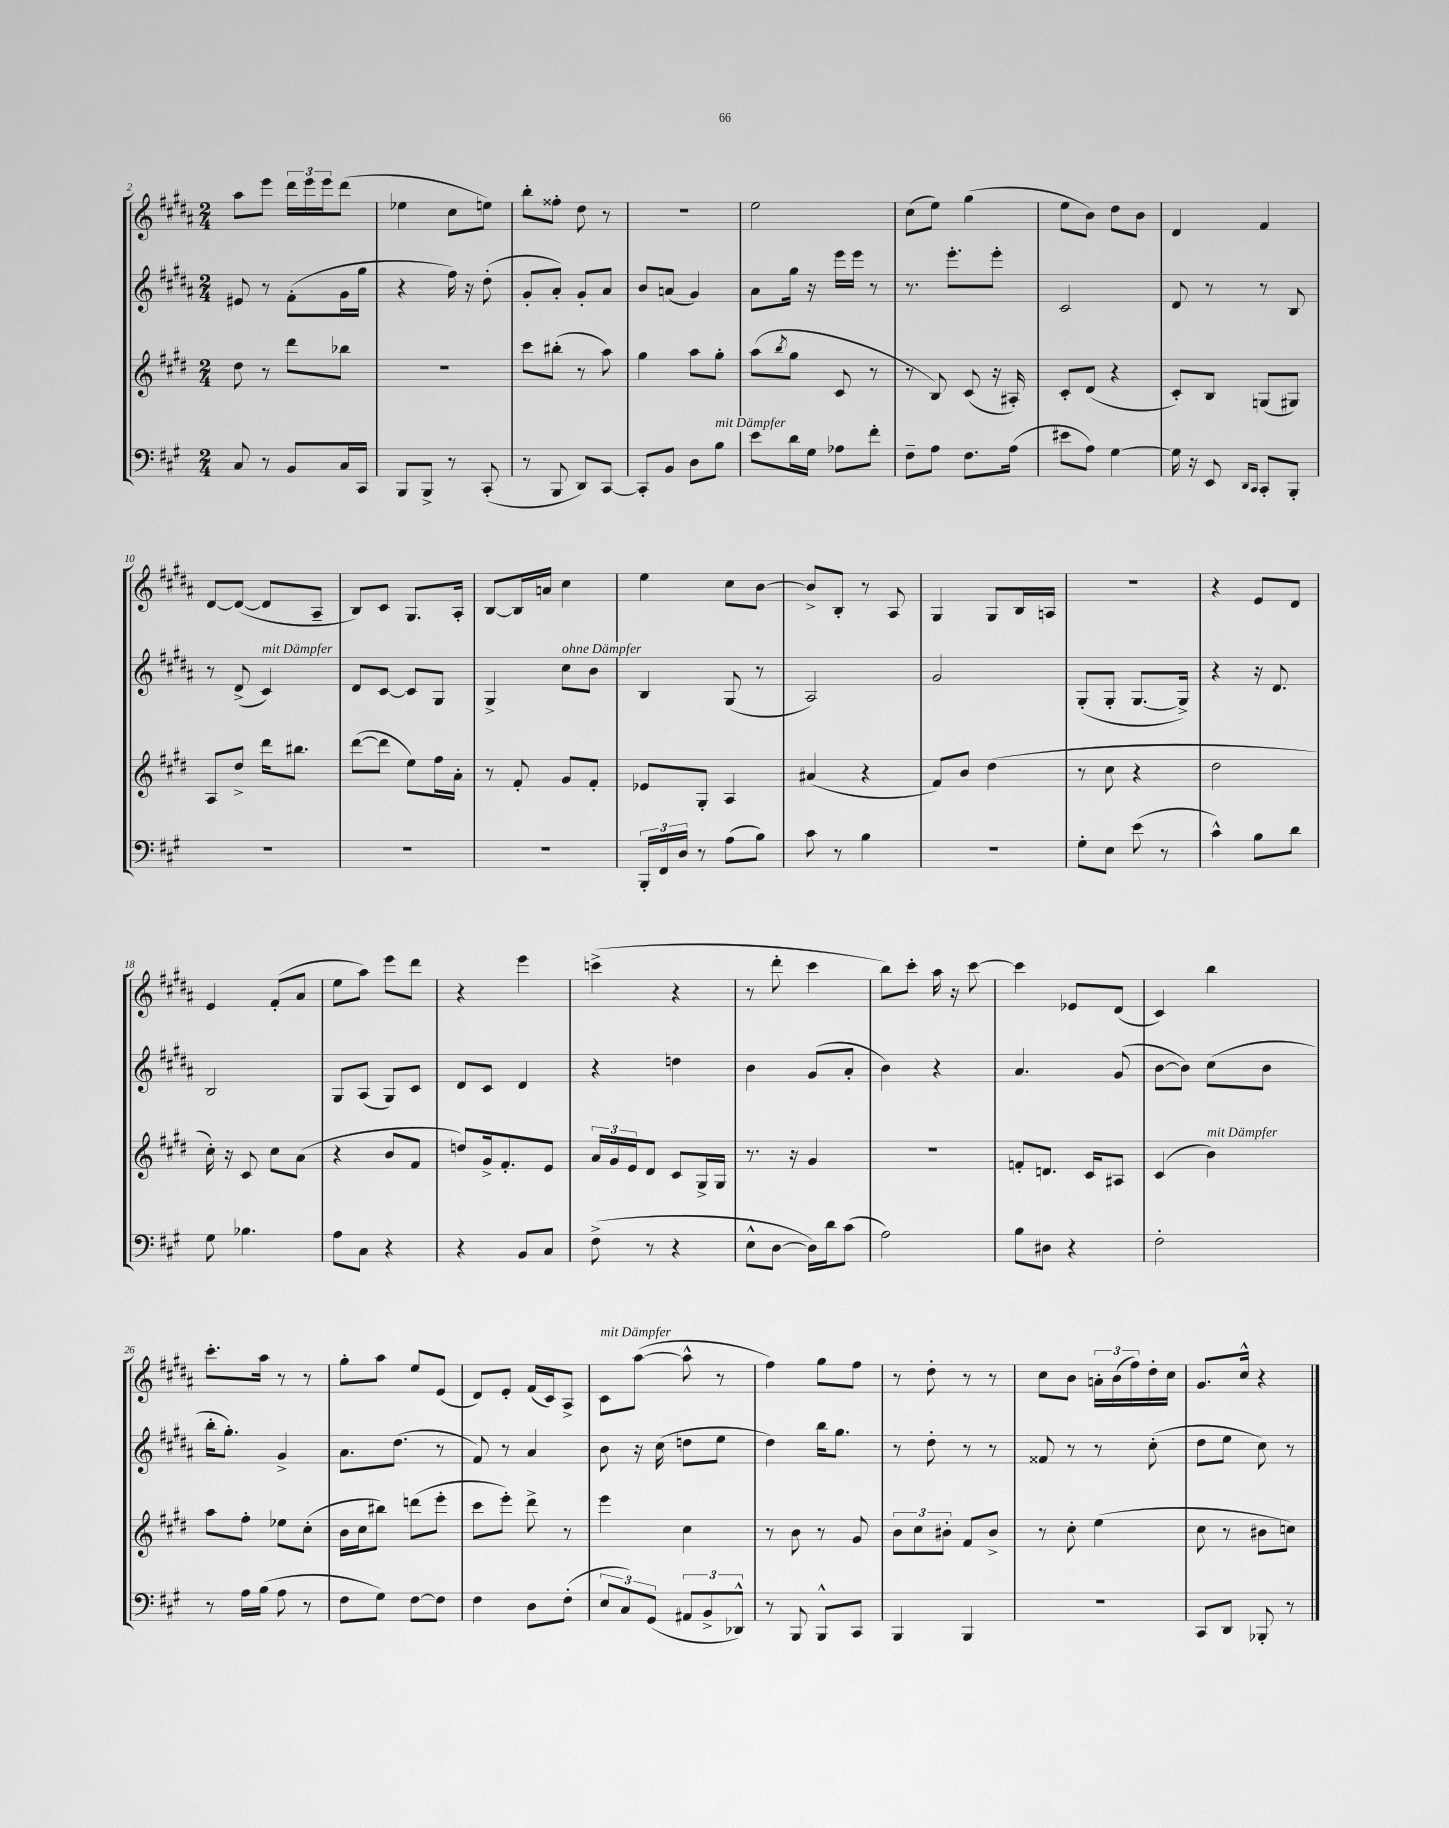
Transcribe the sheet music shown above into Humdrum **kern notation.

**kern	**kern	**kern	**kern
*staff4	*staff3	*staff2	*staff1
*clefF4	*clefG2	*clefG2	*clefG2
*k[f#c#g#]	*k[f#c#g#d#]	*k[f#c#g#d#a#]	*k[f#c#g#d#a#]
*M2/4	*M2/4	*M2/4	*M2/4
8C#/	8dd#\	8e#/	8aa#\L
8r	8r	8r	8eee\J
8BB/L	8ddd#\L	(8f#'\L	24ddd#\LL
.	.	.	24eee\
.	.	.	24eee\J
16C#/L	8bb-\J	16g#\L	(8ddd#\J
16CC#/JJ	.	16gg#\JJ	.
=	=	=	=
8BBB/L	2r	4r	4ee-\
8BBB^/J	.	.	.
8r	.	16ff#\)	8cc#\L
.	.	16r	.
(8CC#'/	.	(8dd#'\	8ee\J)
=	=	=	=
8r	8ccc#\L	8g#'/L	8bb'\L
8BBB/	(8bb#'\J	8a#'/J)	8ff##'\J
8DD/L)	8r	8g#'/L	8dd#\
[8CC#/J	8aa\)	8a#/J	8r
=	=	=	=
8CC#'/]L	4gg#\	8b/L	2r
8BB/J	.	(8a/J	.
8D\L	8aa\L	4g#/)	.
8B\J	8gg#'\J	.	.
=	=	=	=
8e\L	(8aa\L	8a#\L	2ee\
.	8qbb/	.	.
16d\L	8gg#\J	16gg#\Jk	.
16G#\JJ	.	16r	.
8A-\L	8c#/	16eee\LL	.
.	.	16eee\JJ	.
8f#'\J	8r	8r	.
=	=	=	=
8F#~\L	8r	8.r	(8cc#\L
8A\J	8B/)	.	8ee\J)
.	.	8.eee'\L	.
8.F#\L	(8c#/	.	(4gg#\
.	16r	8eee'\J	.
(16A\Jk	16A#'/)	.	.
=	=	=	=
8e#\L	8c#'/L	2c#/	8ee\L
8A\J)	(8d#/J	.	8b\J)
[4G#\	4r	.	8dd#\L
.	.	.	8b\J
=	=	=	=
16G#\]	8c#'/L)	8d#/	4d#/
16r	.	.	.
8EE/	8B/J	8r	.
16qqDD/LL	.	.	.
16qqCC#/JJ	.	.	.
8CC#'/L	(8G/L	8r	4f#/
8BBB'/J	8G#/J)	8B/	.
=	=	=	=
2r	8A/L	8r	[8d#/L
.	8dd#^/J	(8d#^/	(8d#/_J
.	16ddd#\LK	4c#/)	8d#/]L
.	8.bb#\J	.	.
.	.	.	8A#~/J
=	=	=	=
2r	([8ddd#\L	8d#/L	8B/L)
.	8ddd#\]J	[8c#/J	8c#/J
.	8ee\L)	8c#/]L	8.G#/L
.	16ff#\L	8G#/J	.
.	16a'\JJ	.	16A#'/Jk
=	=	=	=
2r	8r	4G#^/	[8B/L
.	8f#'/	.	16B/]L
.	.	.	16a/JJ
.	8g#/L	8cc#\L	4cc#\
.	8f#'/J	8b\J	.
=	=	=	=
24BBB'/LL	8e-/L	4B/	4ee\
24FF#/	.	.	.
24D/JJ	.	.	.
8r	8G#'/J	.	.
(8A\L	4A/	(8G#/	8cc#\L
8B\J)	.	8r	[8b\J
=	=	=	=
8c#\	(4a#/	2A#/)	8b^/]L
8r	.	.	8B'/J
4B\	4r	.	8r
.	.	.	8A#/
=	=	=	=
2r	8f#/L)	2g#/	4G#/
.	8b/J	.	.
.	(4dd#\	.	8G#/L
.	.	.	16B/L
.	.	.	16A/JJ
=	=	=	=
8G#'\L	8r	(8G#'/L	2r
8E\J	8cc#\	8G#'/J	.
(8e\	4r	[8.G#/L	.
8r	.	.	.
.	.	16G#^/]Jk)	.
=	=	=	=
4c#^^\)	2dd#\	4r	4r
8B\L	.	16r	8e/L
.	.	8.d#/	.
8d\J	.	.	8d#/J
=	=	=	=
8G#\	16cc#'\)	2B/	4e/
.	16r	.	.
4.B-\	8c#/	.	.
.	8cc#\L	.	(8f#'/L
.	(8a\J	.	8a#/J
=	=	=	=
8A\L	4r	8G#/L	8ee\L
8C#\J	.	(8A#/J	8aa#\J)
4r	8b/L	8G#/L)	8eee\L
.	8f#/J	8c#/J	8ddd#\J
=	=	=	=
4r	8dd/L)	8d#/L	4r
.	16g#^/k	8c#/J	.
.	8.f#'/	.	.
8BB/L	.	4d#/	4eee\
8C#/J	8e/J	.	.
=	=	=	=
(8F#^\	24a/LL	4r	(4ccc^\
.	24g#/	.	.
.	24e/J	.	.
8r	8d#/J	.	.
4r	8c#/L	4dd\	4r
.	16G#^/L	.	.
.	16G#/JJ	.	.
=	=	=	=
8E^^\L	8.r	4b\	8r
[8D\J	.	.	8ddd#'\
.	16r	.	.
16D\]LL)	4g#/	(8g#/L	4ccc#\
16d\J	.	.	.
(8c#\J	.	8a#'/J	.
=	=	=	=
2A\)	2r	4b\)	8bb\L)
.	.	.	8ccc#'\J
.	.	4r	16aa#\
.	.	.	16r
.	.	.	[8ccc#\
=	=	=	=
8B\L	8f'/L	4.a#/	4ccc#\]
8D#\J	8.d/J	.	.
4r	.	.	8e-/L
.	16c#/LK	.	.
.	8A#/J	(8g#/	(8d#/J
=	=	=	=
2F#'\	(4c#/	[8b\L	4c#/)
.	.	8b\]J)	.
.	4b\)	(8cc#\L	4bb\
.	.	8b\J	.
=	=	=	=
8r	8aa\L	16bb'\LK	8.ccc#'\L
.	.	8.gg#'\J)	.
16A\LL	8ff#'\J	.	.
(16B\JJ	.	.	16aa#\Jk
8A\	8ee-\L	4g#^/	8r
8r	(8cc#'\J	.	8r
=	=	=	=
8F#\L	16b\LL	8.a#\L	8gg#'\L
.	16cc#\J	.	.
8G#\J)	8bb#\J)	.	8aa#\J
.	.	(8.dd#\J	.
[8F#\L	(8ddd\L	.	8ee/L
8F#\]J	8eee'\J	8r	(8e/J
=	=	=	=
4F#\	8ccc#\L	8f#/)	8d#/L)
.	8eee'\J)	8r	8e'/J
8D\L	8ddd#^\	4a#/	(16f#/LL
.	.	.	16c#/J)
(8F#'\J	8r	.	8A#^/J
=	=	=	=
12E/L	4eee\	8b\	8c#\L
12C#/)	.	.	.
.	.	16r	([8aa#\J
(12GG#/J	.	.	.
.	.	(16cc#\	.
12AA#/L	4cc#\	8dd\L	8aa#^^\]
12BB^/	.	.	.
.	.	8ee\J	8r
12DD-^^/J)	.	.	.
=	=	=	=
8r	8r	4dd#\)	4ff#\)
8BBB/	8b\	.	.
8BBB^^/L	8r	16bb\LK	8gg#\L
.	.	8.gg#\J	.
8CC#/J	8g#/	.	8ff#\J
=	=	=	=
4BBB/	12b\L	8r	8r
.	12cc#\	.	.
.	.	8dd#'\	8dd#'\
.	12b#'\J	.	.
4BBB/	8f#/L	8r	8r
.	8b#^/J	8r	8r
=	=	=	=
2r	8r	8f##/	8cc#\L
.	8cc#'\	8r	8b\J
.	(4ee\	8r	24a'\LL
.	.	.	(24b\
.	.	.	24ff#\)
.	.	(8cc#'\	16dd#'\
.	.	.	16cc#\JJ
=	=	=	=
8CC#/L	8cc#\	8dd#\L	8.g#/L
8DD/J	8r	8ee\J	.
.	.	.	16cc#^^/Jk
8BBB-'/	8b#\L	8cc#\)	4r
8r	8cc\J)	8r	.
==	==	==	==
*-	*-	*-	*-
